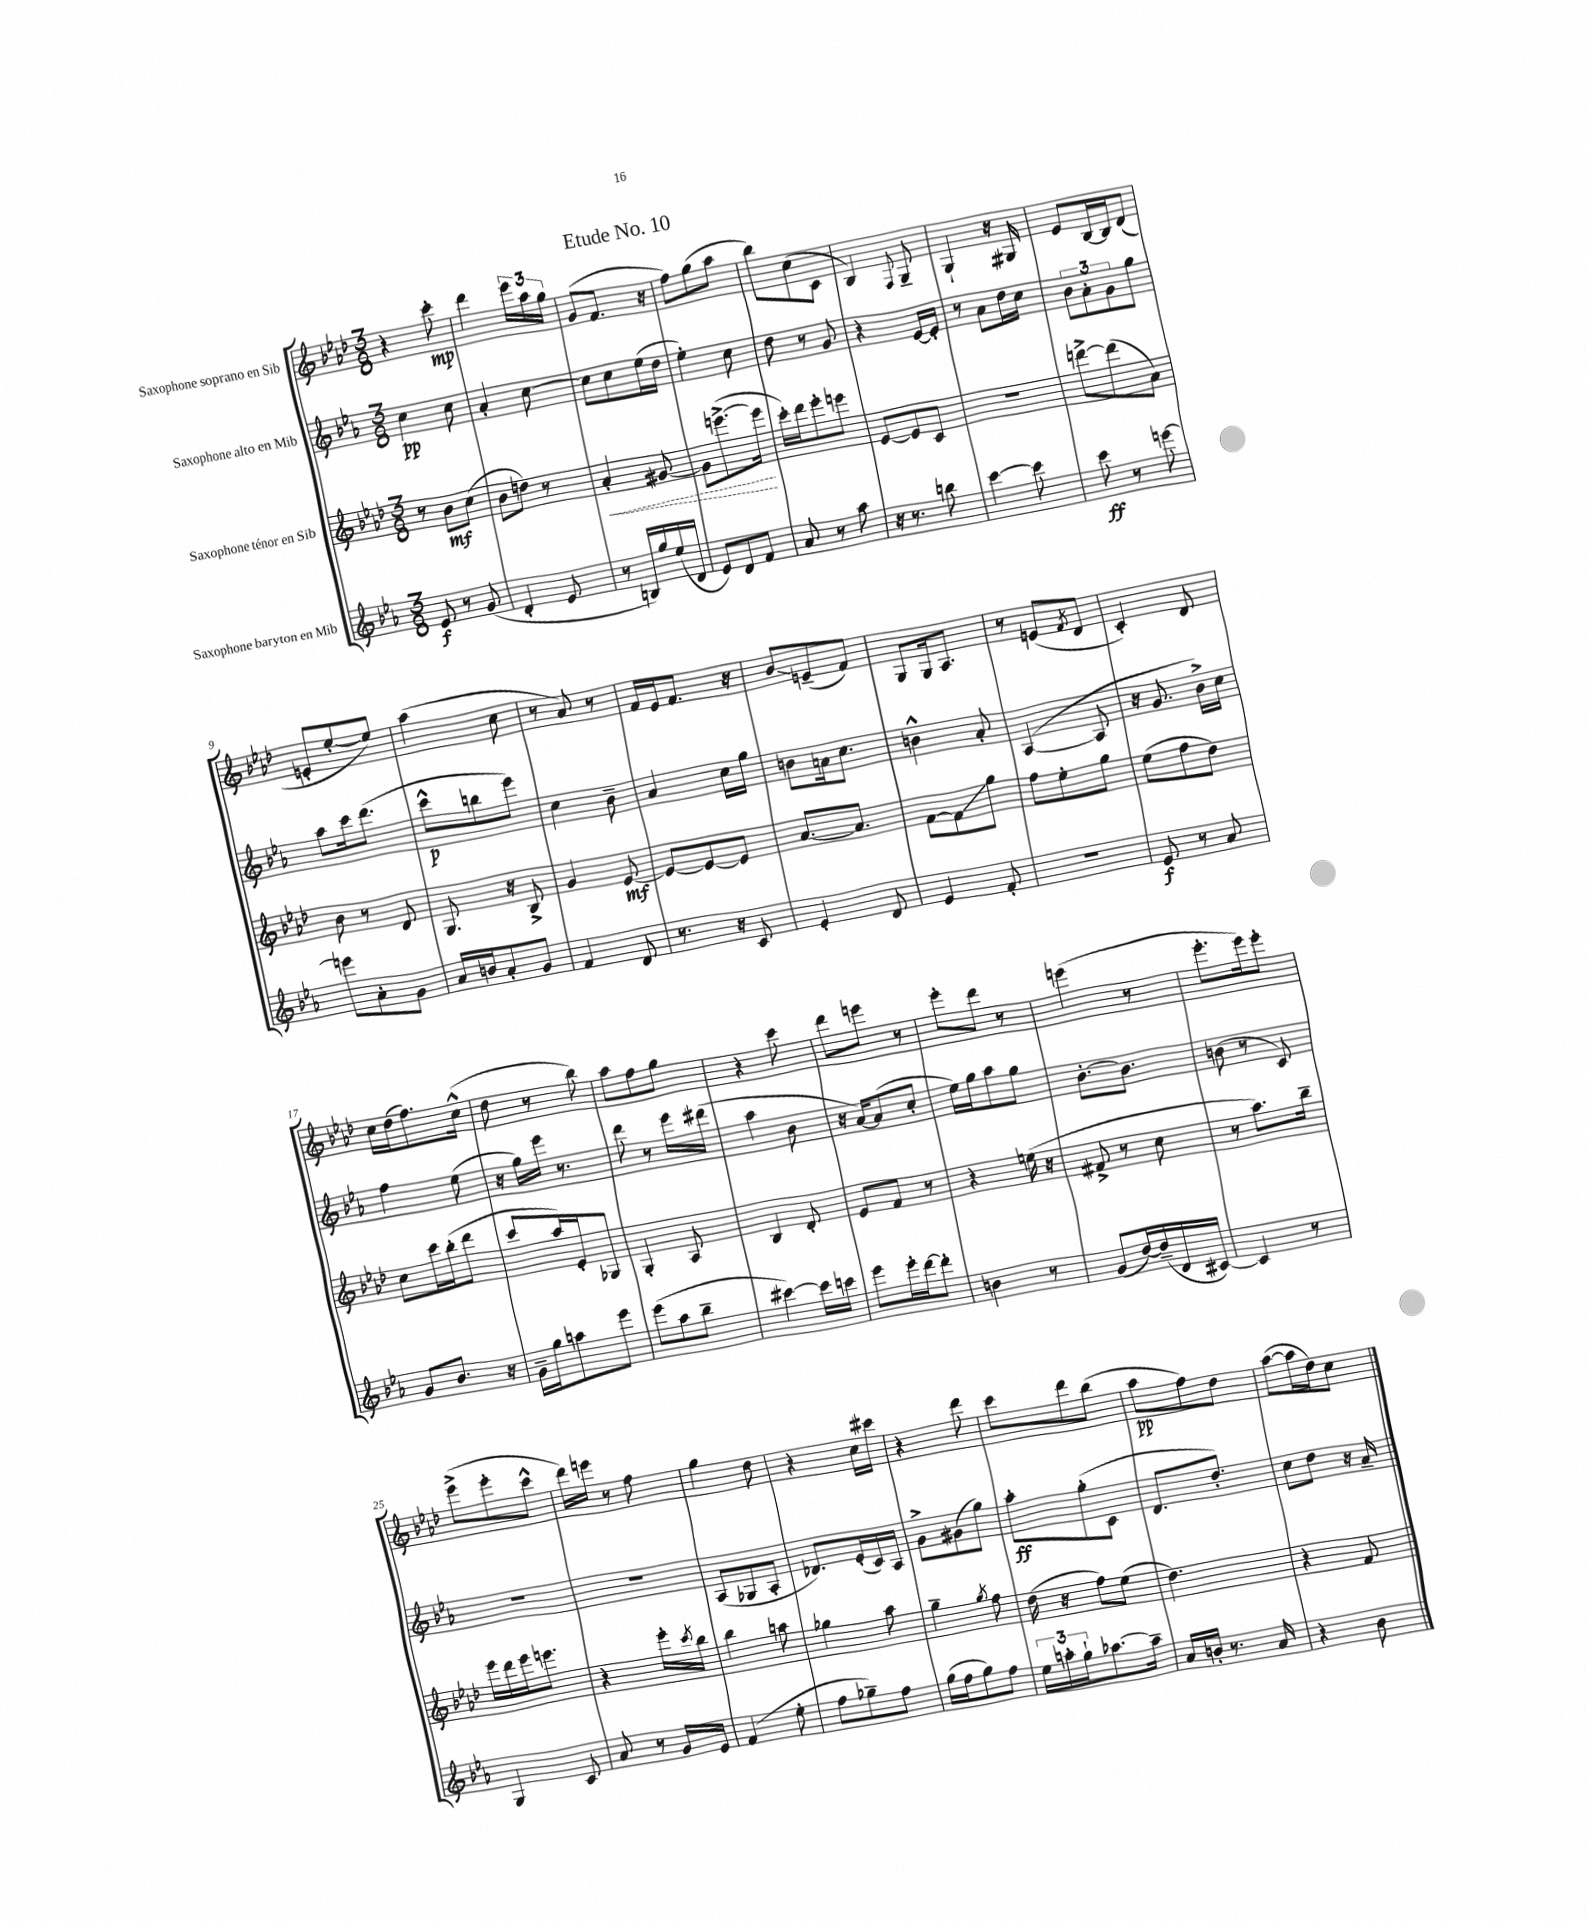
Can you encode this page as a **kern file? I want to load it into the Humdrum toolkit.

**kern	**kern	**kern	**kern
*staff4	*staff3	*staff2	*staff1
*clefG2	*clefG2	*clefG2	*clefG2
*k[b-e-a-]	*k[b-e-a-d-]	*k[b-e-a-]	*k[b-e-a-d-]
*M3/8	*M3/8	*M3/8	*M3/8
8e-	8r	4cc	4r
8r	8b-	.	.
(8g	(8cc	8cc	8ccc'
=	=	=	=
4d'	8b-	4a-'	4ddd-
.	8dd)	.	.
8e-	8r	[8cc	24eee-
.	.	.	24aa-
.	.	.	24gg
=	=	=	=
8r	4a-'	8cc]	(8g
16B)	.	8cc	8.f
16gg	.	.	.
(16ee-	[8g#	(16ee-	.
16d	.	16dd	16r
=	=	=	=
8e-)	8g#]	4ee-')	8ff)
8d	([8.eee^	.	(8gg
8f	.	8cc	8aa-
.	16eee]	.	.
=	=	=	=
8a-	16ccc')	8dd	8bb-)
.	16ddd-	.	.
8r	8eee-'	8r	(8cc
8aa-	8eee	8g	8c
=	=	=	=
16r	[8e-	4r	4B-)
8.r	.	.	.
.	8e-]	.	.
.	.	.	8qqF
8bb	8c	[16e-	8G~
.	.	16e-']	.
=	=	=	=
[4ccc	4.r	8r	4G`
.	.	8a-	.
8ccc]	.	16dd	16r
.	.	16cc	16G#
=	=	=	=
8ccc	[8ddd^	12b-	8e-
.	.	12a-'	.
8r	(8ddd]	.	[16B-
.	.	12g	.
.	.	.	16B-]
[8eee	8a-)	8gg	(8d-
=	=	=	=
8eee]	8b-	8aa-	8e'
8a-'	8r	16ccc	[8ee-'
.	.	(8.ddd	.
8g	8d-	.	8ee-])
=	=	=	=
16a-	8.G	8ccc^^	(4aa-
16b	.	.	.
8a-'	.	8bb	.
.	16r	.	.
8g	8B-^	8eee-)	8cc
=	=	=	=
4f	4g	4cc	8r
.	.	.	8a-)
8d	[8e-	8b-~	8r
=	=	=	=
8.r	8e-_	4a-	16f
.	.	.	16e-
.	8e-_	.	8.f
16r	.	.	.
8c	8e-]	16cc	.
.	.	16gg	16r
=	=	=	=
4e-'	[8.a-	8b	8b-
.	.	16a	(8e~
.	8.a-]	8.cc	.
8d	.	.	8f)
=	=	=	=
4e-	[8f	4b^^	8G
.	8f]	.	16G
.	.	.	8.A-
8f'	8gg	8a-'	.
=	=	=	=
4.r	8ff	([4A-	8r
.	8ee-'	.	(8e
.	.	.	8qf
.	8gg	8A-]	8d-
=	=	=	=
8e-	(8ee-	16r	4c')
.	.	8.g	.
8r	8ff	.	.
8a-	8dd-)	16b-^)	8d-
.	.	16cc	.
=	=	=	=
8g	8cc	4ff	16cc
.	.	.	(16dd-
8.b-	16ccc	.	8.ff)
.	(16bb-'	.	.
.	8ddd-	(8ee-	.
16r	.	.	(16cc^^
=	=	=	=
16g~	8ccc	16r	8dd-
16gg	.	16gg)	.
8aa	16aa-)	16eee-	8r
.	16e-'	8.r	.
8eee-	8G-	.	8bb-)
=	=	=	=
(8eee-	4G'	8ddd	8aa-
8aa-	.	8r	8ff
8bb-~	8A-	16eee-	8gg
.	.	(16ddd#	.
=	=	=	=
[4ccc#)	4B-	4aa-	4r
16ccc#]	8d-'	8b-	8ccc
16ccc	.	.	.
=	=	=	=
8eee-	8e-	16r	8ddd-
.	.	[16a-)	.
16eee-'	8f	(8a-]	8eee
[16ddd	.	.	.
8ddd']	8r	8cc'	8r
=	=	=	=
4b	4r	16ee-)	8eee-'
.	.	16gg	.
.	.	8aa-	8ddd-
8r	(16ee	8gg	8r
.	16r	.	.
=	=	=	=
(8g	8f#^	[8.b-'	(4eee
[16dd)	8r	.	.
(16dd~]	.	8.b-]	.
16d	8cc	.	8r
[16c#)	.	.	.
=	=	=	=
4c#]	8r	(8b	8.eee-'
.	8.aa-)	8r	.
.	.	.	16eee-)
8r	.	8c)	8eee-'
.	16bb-~	.	.
=	=	=	=
4G	16eee-	4.r	(8eee-^
.	16ddd-	.	.
.	16eee-	.	8eee-'
.	8.eee	.	.
8c	.	.	8ccc^^
=	=	=	=
8a-	4r	4.r	16ddd-)
.	.	.	16eee
8r	.	.	8r
16g	16eee-'	.	8ff
.	8qccc	.	.
16e-	16bb-	.	.
=	=	=	=
(4f	4bb-	(8A-	4gg
.	.	8G-	.
8ee-'	8aa	8A-'	8dd-
=	=	=	=
8ff	4gg-	8.d-)	4r
8gg-~)	.	.	.
.	.	(16e-'	.
8ff	8aa-	16c)	16cc
.	.	16A-	16ccc#
=	=	=	=
(16gg	4gg~	8g^	4r
16ff	.	.	.
8gg)	.	(8g#	.
.	8qgg	.	.
8ff	8ff	8gg)	8ddd-
=	=	=	=
24ee-	(16dd-	8aa-'	8ccc
24aa'	.	.	.
.	16r	.	.
24gg`	.	.	.
[8.aa-	8ff)	(8gg'	8ddd-
.	(8ee-	8c	(8bb-
16aa-~]	.	.	.
=	=	=	=
16a-	4.dd-)	8.d	8aa-
16b'	.	.	.
8.r	.	.	8ff)
.	.	8.dd')	.
.	.	.	8dd-
16a-	.	.	.
=	=	=	=
4r	4r	8cc	([8aa-
.	.	8dd	16aa-]
.	.	.	16dd-)
8b-	8f	16r	8cc
.	.	16a-~	.
==	==	==	==
*-	*-	*-	*-
